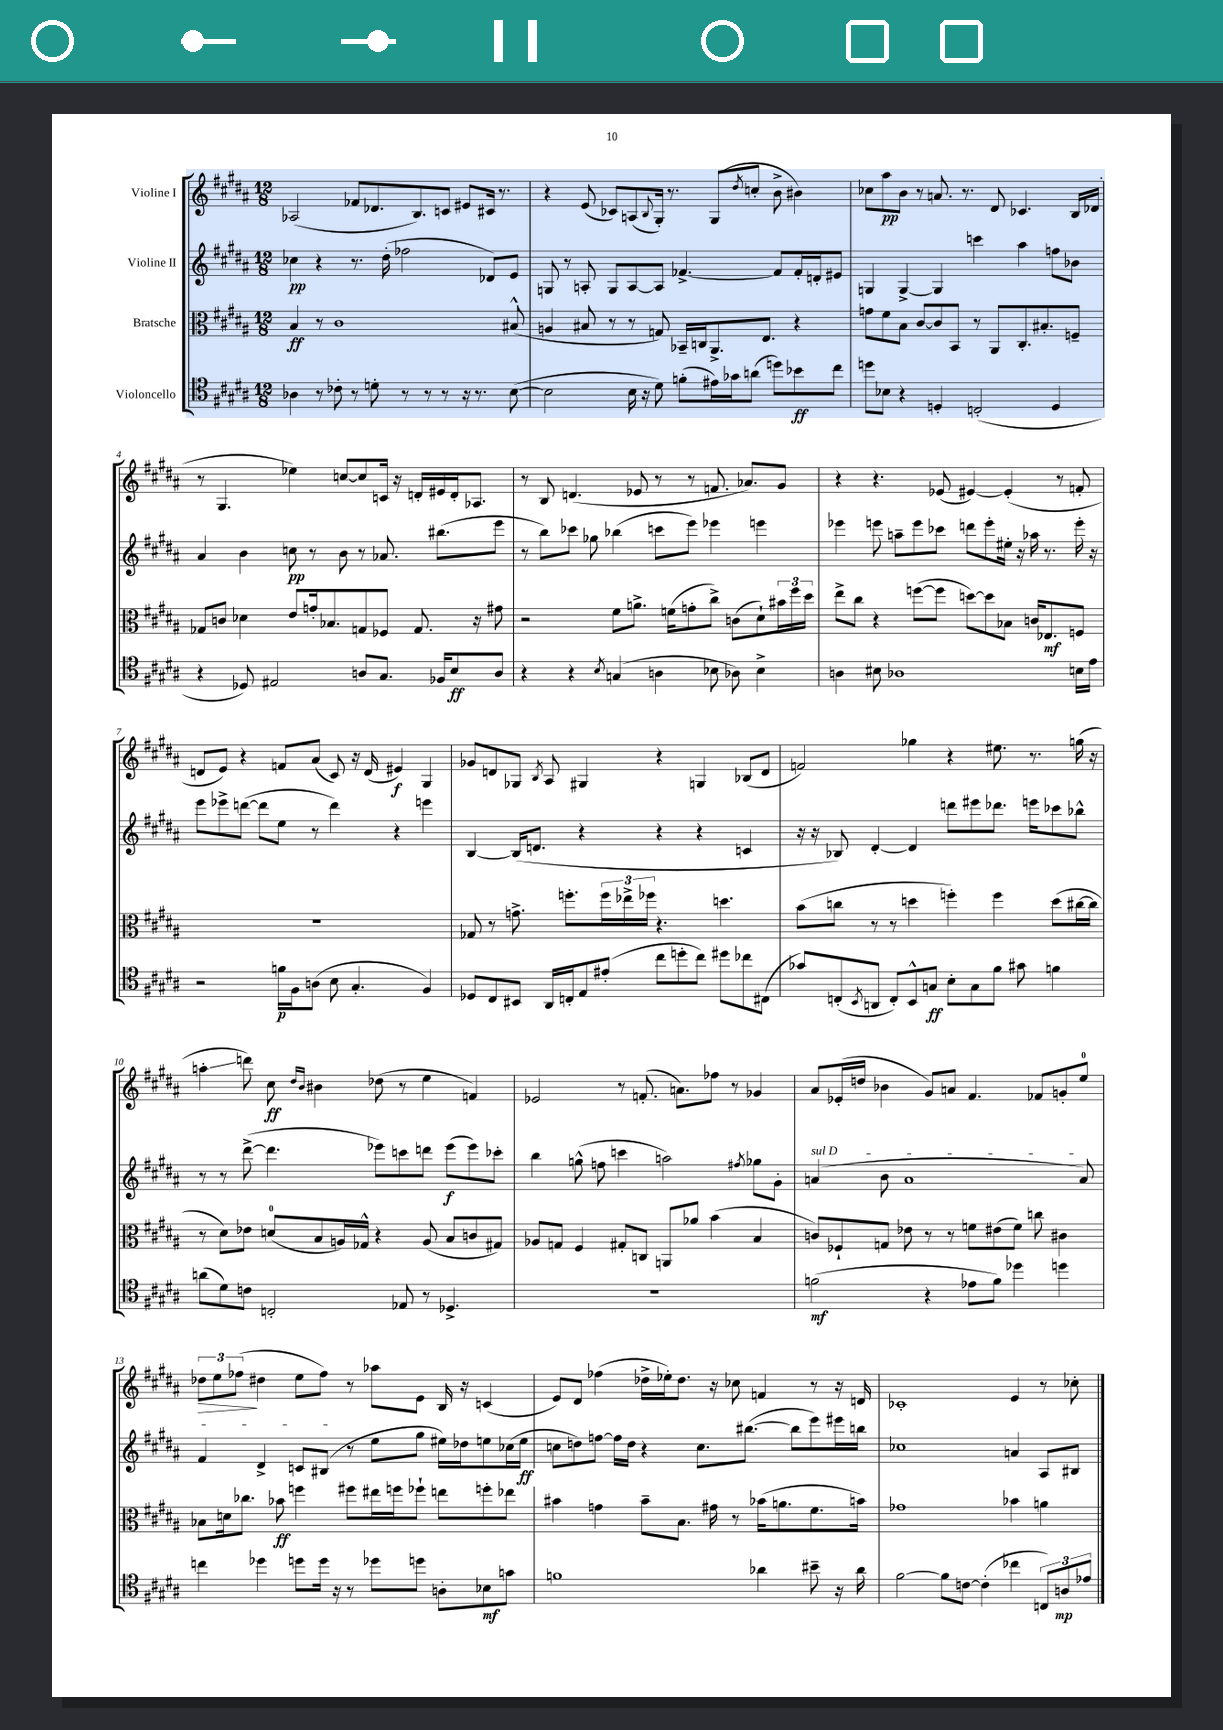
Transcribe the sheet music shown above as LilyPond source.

<<
\new StaffGroup <<
\new Staff = "s0" \with { instrumentName = "Violine I" } {
    \clef treble \key b \major \numericTimeSignature \time 12/8
    aes2( fes'8 des'8. b8.) c'8 eis'8 cis'16 r8. |
    r4 e'8( ces'8) a8( \appoggiatura { b8 } gis16-.) r8. gis8( \acciaccatura { dis''8 } c''8-. b'8-> bis'4) |
    ces''8 ais''8\pp b'8 r8 a'8. r8. dis'8 ces'4. b16 des'16( |
    r8 gis4. ees''4) c''8~ c''8 c'16 r16 d'16-. eis'16 d'16-. aes8. |
    r8 b8 d'4.( ees'8 r8 r8 f'8. aes'8.) gis'8 |
    r4 r4. ees'8( eis'4~) eis'4-.( r8 f'8-. |
    d'8 e'8) r4 f'8 ais'8( cis'8) r16 d'16( eis'4\f) gis4 |
    ges'8 d'8 ges8 \acciaccatura { b8 } ais8 gis4 r4 g4 bes8( d'8 |
    f'2) ges''4 r4 eis''8. r8. g''16( r16 |
    a''4-.\glissando d'''8) cis''8\ff \grace { dis''16 b'16 } bis'4 des''8( r8 e''4 f'4) |
    ees'2 r8 f'8.-.( a'8.) fes''8 r8 ges'4 |
    ais'8 ees'16-.( d''16 bes'4 gis'8) a'8 fis'4. fes'8 g'8-. e''8-0 |
    \tuplet 3/2 { des''8\> e''8 fes''8\!( } dis''4 e''8 fes''8) r8 aes''8 e'8 b16 r16 c'4( |
    e'8) dis'8 fes''4( des''16-> ees''16-.) des''8. r16 ces''8 f'4 r8 r16 d'16 |
    ces'1-. e'4 r8 ces''8-. \bar "|." |
}
\new Staff = "s1" \with { instrumentName = "Violine II" } {
    \clef treble \key b \major \numericTimeSignature \time 12/8
    ces''4\pp r4 r8. dis''16-.( fes''2 des'8) e'8 |
    g8 r8 a8-. g8 a8~ a8 fes'4.~-> fes'8 fes'16-. d'16-. eis'8 |
    g4 g4~-> g4 c'''4 ais''4 f''8 bes'8 |
    ais'4 b'4 c''8\pp r8 b'8 r8 aes'8. bis''8.( e'''8 |
    r8 b''8) ces'''8 ges''8 bes''4( c'''8 e'''8) ees'''4 e'''4 |
    ees'''4 e'''8 a''8-- e'''8 ces'''8 d'''8 e'''8-. eis''16-. r16 aes''16 r8. e'''16-. r16 |
    e'''8 ees'''8-> d'''8~( d'''8 e''8 r8 d'''4) r4 e'''4 |
    b4~ b16( d'8. r4 r4 r4 c'4 |
    r16 r16 bes8) dis'4~-. dis'4 d'''8 eis'''8 des'''8. e'''16 ces'''8 bes''8-^ |
    r8 r8 dis'''8~->( dis'''4. ees'''8) c'''8 d'''8 ees'''8\f( ees'''8) ces'''8-. |
    b''4 g''8-^( f''8 c'''4 a''2) \acciaccatura { fis''8 } ges''8 gis'8-. |
    \once \override TextSpanner.bound-details.left.text = \markup { \italic "sul D" } a'4\startTextSpan( b'8 a'1 a'8) |
    fis'4 dis'4-> c'8 bis8\stopTextSpan( r8 e''8 gis''8 eis''16) des''16 e''8 ces''16( e''16\ff |
    c''8 d''8) f''8~ f''16 d''16 r4 c''8. bis''8.~( bis''8 e'''8) eis'''16 b''16 |
    ces''1 a'4 ais8 bis8 \bar "|." |
}
\new Staff = "s2" \with { instrumentName = "Bratsche" } {
    \clef alto \key b \major \numericTimeSignature \time 12/8
    b4\ff r8 cis'1 bis8-^( |
    a4 bis8 r8 r8 g8) bes,16-- c16 ais,8.-> e8. r4 |
    g'8 fis'8 b8 cis'8~ cis'8 b,8 r8 ais,8 cis8.-. bis8.-. f8-- |
    ges8 c'8 des'4 e'8 g'16-. bes8. g8 fes8 g8. r16 gis'8 |
    r2 fis'8 a'8.-> f'16( g'8-. cis''8->) c'8( dis'8-!) \tuplet 3/2 { bis'16 fis''16 dis''16 } |
    e''8-> cis''8 r4 f''8~( f''8 d''8~) d''8 bes8 c'16 ees8.\mf f8 |
    R1. |
    ges8 r8 g'8.-> f''8.-. \tuplet 3/2 { f''16 ees''16-> fes''16 } r4. d''4. |
    b'8( c''8 r8 r8 d''4 f''4-.) f''4 d''8( cis''16~ cis''16 |
    r8 dis'8) ees'8 d'8-0( b8 a16) ges16-^ r4 a8( b8 c'8 gis8) |
    aes8 g8 fis4 gis8-. c8 a,8 aes'8 b'4( b4 |
    c'8) fes8-! g8 ees'8 r8 r8 f'8 eis'8( f'8) c''8 cis'4 |
    bes8 d'16 ces''8. bes'8\ff f''4 fis''8 eis''16 f''16 fes''8-! e''8 f''8-. ees''8 |
    bis'4 g'4 bis'8-- b8. gis'16 r8 bes'16( a'8. fis'8. b'16) |
    ges'1 bes'4 a'4 \bar "|." |
}
\new Staff = "s3" \with { instrumentName = "Violoncello" } {
    \clef tenor \key b \major \numericTimeSignature \time 12/8
    aes4 r8 ces'8-. r8 d'8-. r8 r8 r8 r16 r8. b8~( |
    b2 b16 r16 dis'8) f'8-.( eis'16) ges'16 a'8( d''8) bes'8\ff cis''8 |
    d''8 bes8 r4 d4-. c2-.( d4 |
    r4 des8) eis2 a8 gis8. fes16 b8\ff a8 |
    r4 r4 \acciaccatura { b8 } g4( a4 bes8 aes8) bes4-> |
    a4 bis8 aes1 b16 e'16 |
    r2 f'16\p fis16 a8( b8 gis4.-. fis4) |
    des8 cis8 bis,8 ais,16 c16-. e8 eis'8-.( cis''8 d''8-. cis''8) dis''8 ces''8 cis8( |
    ges'8) c8-.( \acciaccatura { b,8 } a,8 c8-.) b,8-^ g8\ff b8-. g8 fis'8 gis'8 f'4 |
    a'8( dis'8) c'8 c2-. ees8 r8 des4.-> |
    R1. |
    f'2\mf( r4 ees'8 f'8) des''4 d''4 |
    c''4 des''4 d''8 d''16 r16 r8 des''8 d''8 a8-. bes8\mf g'8 |
    f'1 aes'4 bis'8-- r16 aes'16 |
    fis'2~ fis'8 c'8~ c'4-.( ces''4 \tuplet 3/2 { c8) a8\mp ees'8 } \bar "|." |
}
>>
>>
